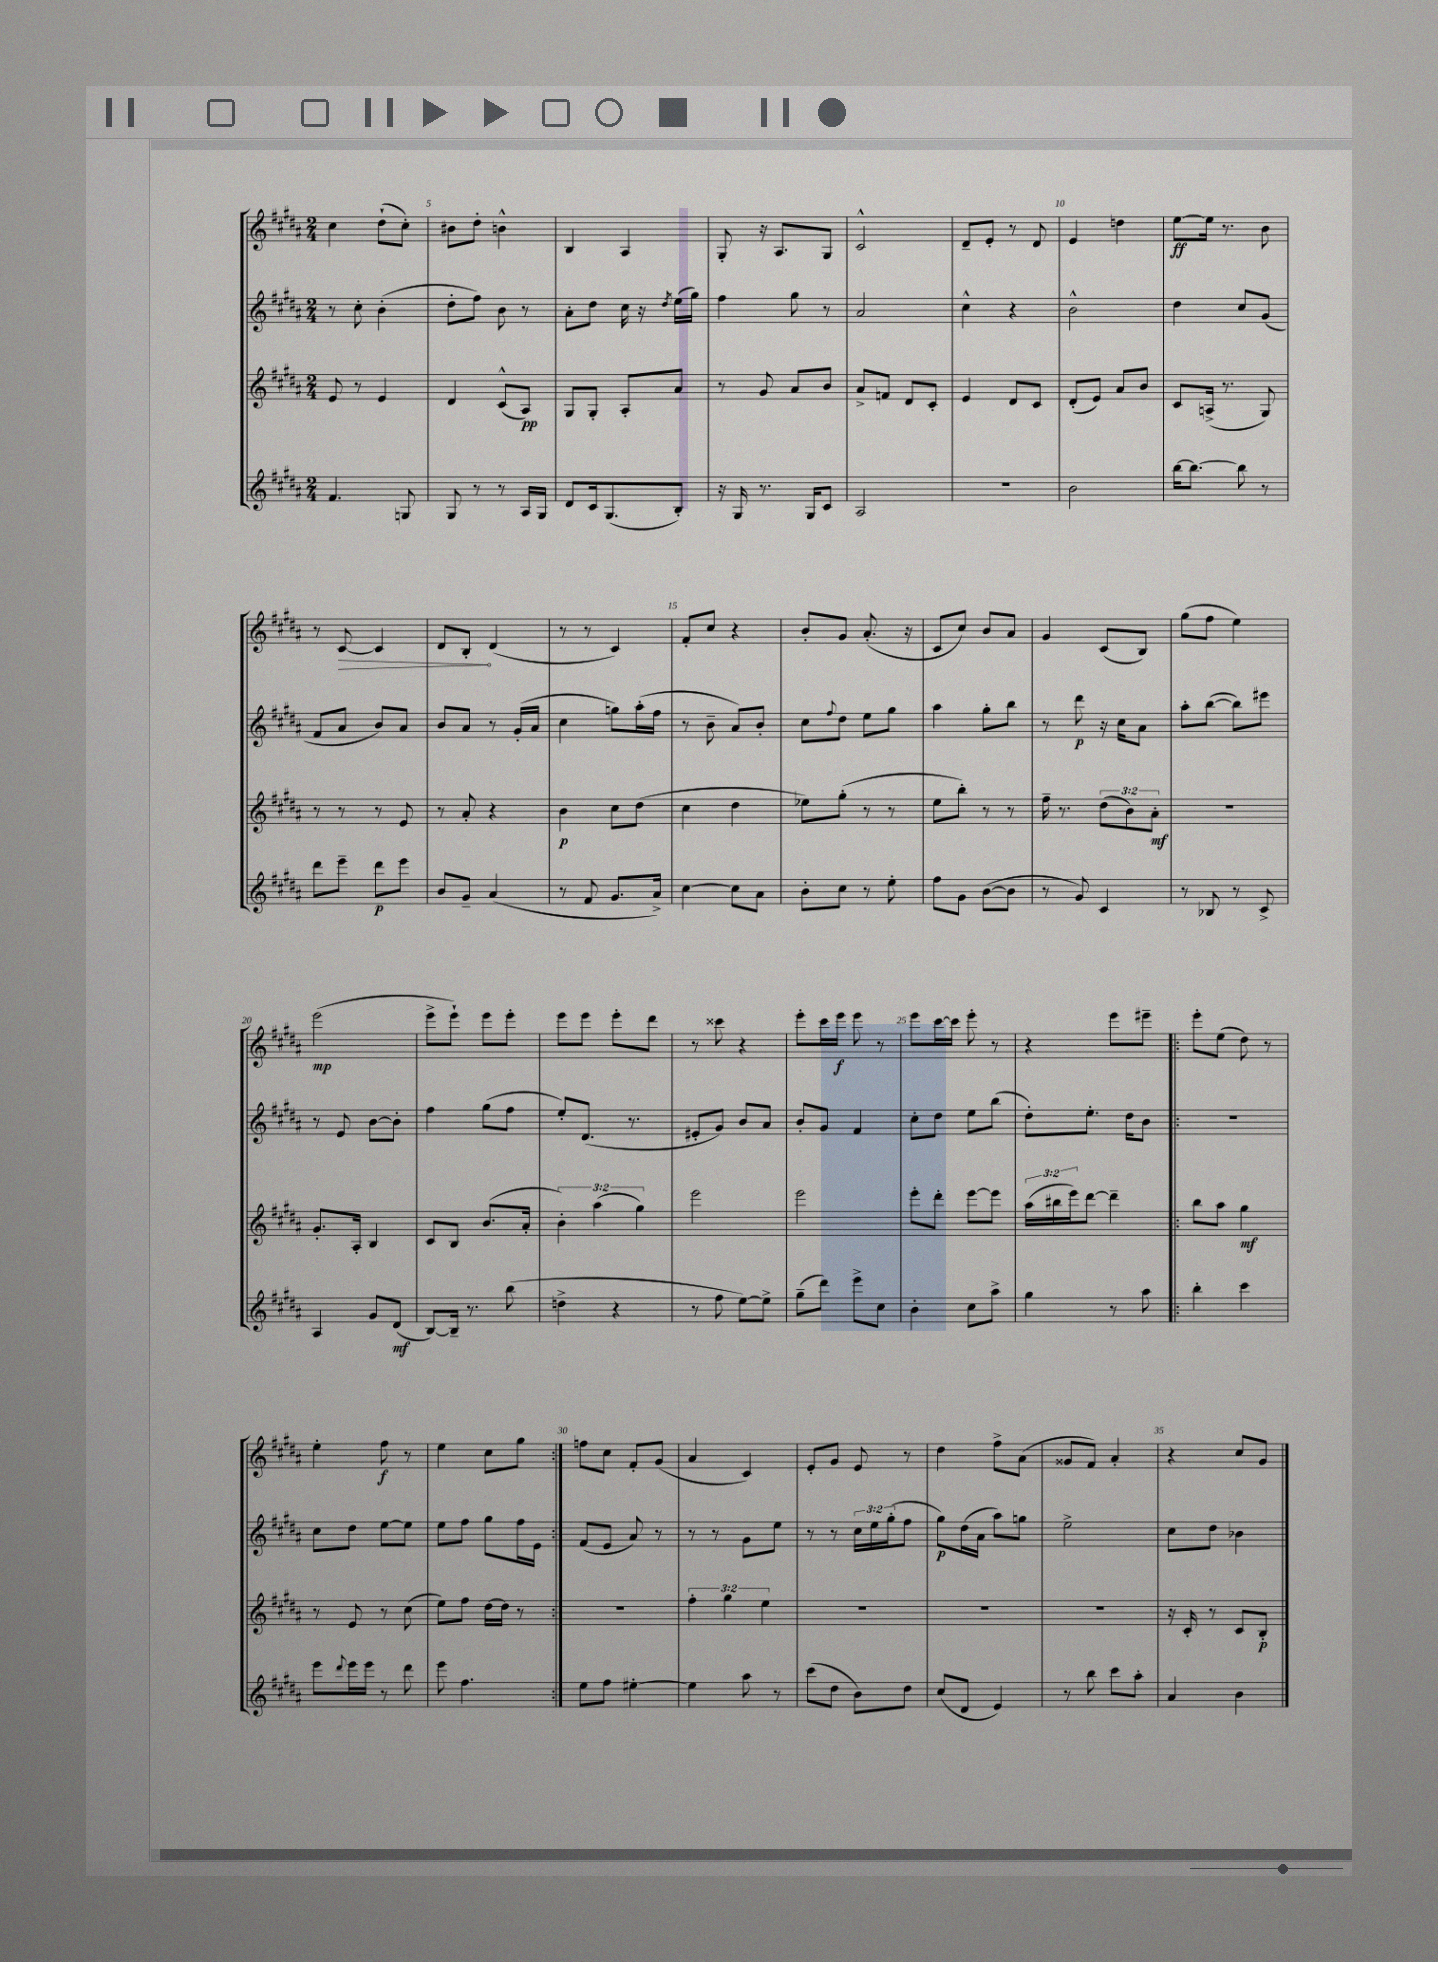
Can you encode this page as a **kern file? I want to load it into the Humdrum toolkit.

**kern	**kern	**kern	**kern
*staff4	*staff3	*staff2	*staff1
*clefG2	*clefG2	*clefG2	*clefG2
*k[f#c#g#d#a#]	*k[f#c#g#d#a#]	*k[f#c#g#d#a#]	*k[f#c#g#d#a#]
*M2/4	*M2/4	*M2/4	*M2/4
4.f#/	8e/	8r	4cc#\
.	8r	8cc#'\	.
.	4e/	(4b'\	(8dd#`\L
8G/	.	.	8cc#'\J)
=	=	=	=
8G#/	4d#/	8dd#'\L	8b#\L
8r	.	8ff#\J)	8dd#'\J
8r	(8c#^^/L	8b\	4b^^\
16A#/LL	8A#/J)	8r	.
16G#/JJ	.	.	.
=	=	=	=
8d#/L	8G#/L	8a#'\L	4B/
16c#/k	8G#'/J	8dd#\J	.
(8.G#/	.	.	.
.	8A#'/L	16cc#\	4A#/
.	.	16r	.
.	.	8qdd#/	.
8B'/J)	8a#/J	(16ee\LL	.
.	.	16gg#\JJ)	.
=	=	=	=
16r	8r	4ff#\	8G#'/
16G#/	.	.	.
8.r	8g#/	.	16r
.	.	.	8.A#/L
.	8a#/L	8gg#\	.
16G#/LK	.	.	.
8c#/J	8b/J	8r	8G#/J
=	=	=	=
2A#/	8a#^/L	2a#/	2c#^^/
.	8f/J	.	.
.	8d#/L	.	.
.	8c#'/J	.	.
=	=	=	=
2r	4e/	4cc#^^\	8d#~/L
.	.	.	8e'/J
.	8d#/L	4r	8r
.	8c#/J	.	8d#/
=	=	=	=
2b\	(8d#'/L	2b^^\	4e/
.	8e/J)	.	.
.	8a#/L	.	4dd\
.	8b/J	.	.
=	=	=	=
[16bb\LK	8c#/L	4dd#\	[8ee\L
8.bb\_J	.	.	.
.	(16A^/Jk	.	16ee\]Jk
.	8.r	.	8.r
8bb\]	.	8cc#/L	.
8r	8G#/)	(8g#/J	8b\
=	=	=	=
8ddd#\L	8r	8f#/L	8r
8eee~\J	8r	8a#/J	[8c#/
8ddd#\L	8r	8b/L)	4c#/]
8eee\J	8e/	8a#/J	.
=	=	=	=
8b/L	8r	8b/L	8d#/L
8g#~/J	8a#'/	8a#/J	8B'/J
(4a#/	4r	8r	(4d#/
.	.	(16g#'/LL	.
.	.	16a#/JJ	.
=	=	=	=
8r	4b\	4cc#\	8r
8f#/	.	.	8r
8.g#/L	8cc#\L	8gg\L)	4c#/)
.	(8dd#\J	(16aa#'\L	.
16a#^/Jk)	.	16ff#\JJ	.
=	=	=	=
[4cc#\	4cc#\	8r	8f#'/L
.	.	8b~\	8cc#/J
8cc#\]L	4dd#\	8a#/L)	4r
8a#\J	.	8b'/J	.
=	=	=	=
8b'\L	8ee-\L)	8cc#\L	8b'/L
.	.	8qqff#/	.
8cc#\J	(8gg#'\J	8dd#\J	8g#/J
8r	8r	8ee\L	(8.a#'/
8ee'\	8r	8gg#\J	.
.	.	.	16r
=	=	=	=
8ff#\L	8ee\L	4aa#\	8c#/L
8g#\J	8bb'\J)	.	8cc#/J)
([8b\L	8r	8gg#'\L	8b/L
8b\]J	8r	8bb\J	8a#/J
=	=	=	=
8r	16ff#~\	8r	4g#/
.	8.r	.	.
8g#/)	.	8ddd#\	.
4c#/	(12dd#\L	16r	(8c#/L
.	.	16cc#\LK	.
.	12b\)	.	.
.	.	8a#\J	8B/J)
.	12a#'\J	.	.
=	=	=	=
8r	2r	8aa#'\L	(8gg#\L
8B-/	.	([8bb\J	8ff#\J
8r	.	8bb\]L)	4ee\)
8c#^/	.	8eee#\J	.
=	=	=	=
4A#/	8.g#'/L	8r	(2eee\
.	.	8e/	.
.	16A#'/Jk	.	.
8g#/L	4B/	[8b\L	.
(8d#/J	.	8b'\]J	.
=	=	=	=
[8B/L)	8c#/L	4ff#\	8eee^\L
16B~/]Jk	8B/J	.	8eee`\J)
8.r	.	.	.
.	(8.b/L	(8gg#\L	8eee\L
(8bb\	.	8ff#\J	8eee'\J
.	16a#'/Jk	.	.
=	=	=	=
4dd^\	6b'\)	8ee'/L)	8eee\L
.	.	(8.d#/J	8eee\J
.	(6aa#\	.	.
4r	.	.	8eee'\L
.	.	8.r	.
.	6gg#\)	.	.
.	.	.	8ddd#\J
=	=	=	=
8r	2eee\	8e#'/L	8r
8ff#\	.	8g#/J)	8ccc##\
[8ee\L)	.	8b/L	4r
8ee^\]J	.	8a#/J	.
=	=	=	=
(8gg#~\L	2eee\	8b'/L	8eee'\L
8ddd#\J)	.	8g#/J	16ccc#\L
.	.	.	16eee\JJ
8eee^\L	.	4f#/	8eee\
8cc#\J	.	.	8r
=	=	=	=
4b'\	8eee'\L	8cc#'\L	8eee\L
.	8ddd#'\J	8dd#\J	[16ccc#\L
.	.	.	16ccc#\]JJ
8cc#\L	[8eee\L	8ee\L	8eee'\
8aa#^\J	8eee\]J	(8bb\J	8r
=	=	=	=
4gg#\	(24aa#\LL	8dd#'\L)	4r
.	24bb#\	.	.
.	24eee\J)	.	.
.	[8ddd#\J	8.ee'\J	.
8r	4ddd#~\]	.	8eee\L
.	.	16dd#\LK	.
8aa#\	.	8b\J	8eee#~\J
=!|:	=!|:	=!|:	=!|:
4bb'\	8bb\L	2r	8eee'\L
.	8aa#\J	.	(8ee\J
4ccc#\	4gg#\	.	8dd#\)
.	.	.	8r
=	=	=	=
8eee\L	8r	8cc#\L	4ee'\
8qqddd#/	.	.	.
16eee\L	8e/	8dd#\J	.
16eee\JJ	.	.	.
8r	8r	[8ee\L	8ff#\
8ddd#\	(8cc#\	8ee\]J	8r
=	=	=	=
8eee\	8ee\L)	8ee\L	4ee\
4.ff#\	8ff#\J	8ff#\J	.
.	[16dd#\LL	8gg#\L	8cc#\L
.	16dd#\]JJ	.	.
.	8r	16ff#\L	8gg#\J
.	.	16e\JJ	.
=:|!	=:|!	=:|!	=:|!
8ee\L	2r	(8f#/L	8ff\L
8ff#\J	.	8e/J	8cc#\J
[4ee#'\	.	8a#/)	8f#'/L
.	.	8r	(8g#/J
=	=	=	=
4ee#\]	6ff#'\	8r	4a#/
.	.	8r	.
.	6gg#\	.	.
8aa#\	.	8g#\L	4c#/)
.	6ee\	.	.
8r	.	8ee\J	.
=	=	=	=
(8ccc#\L	2r	8r	8e'/L
8dd#\J	.	8r	8g#/J
8b\L)	.	24cc#\LL	8e/
.	.	24ee\	.
.	.	(24gg#'\J	.
8dd#\J	.	8ff#\J	8r
=	=	=	=
(8cc#/L	2r	8gg#\L)	4dd#\
8d#/J	.	(16dd#\L	.
.	.	16a#\JJ	.
4e/)	.	8aa#\L)	8ff#^\L
.	.	8gg\J	(8a#\J
=	=	=	=
8r	2r	2ee^\	8g##/L
8bb\	.	.	8f#/J)
8ccc#\L	.	.	4a#'/
8aa#'\J	.	.	.
=	=	=	=
4a#/	16r	8cc#\L	4r
.	16c#'/	.	.
.	8r	8dd#\J	.
4b\	8c#/L	4b-\	8cc#/L
.	8B'/J	.	8g#/J
==	==	==	==
*-	*-	*-	*-
